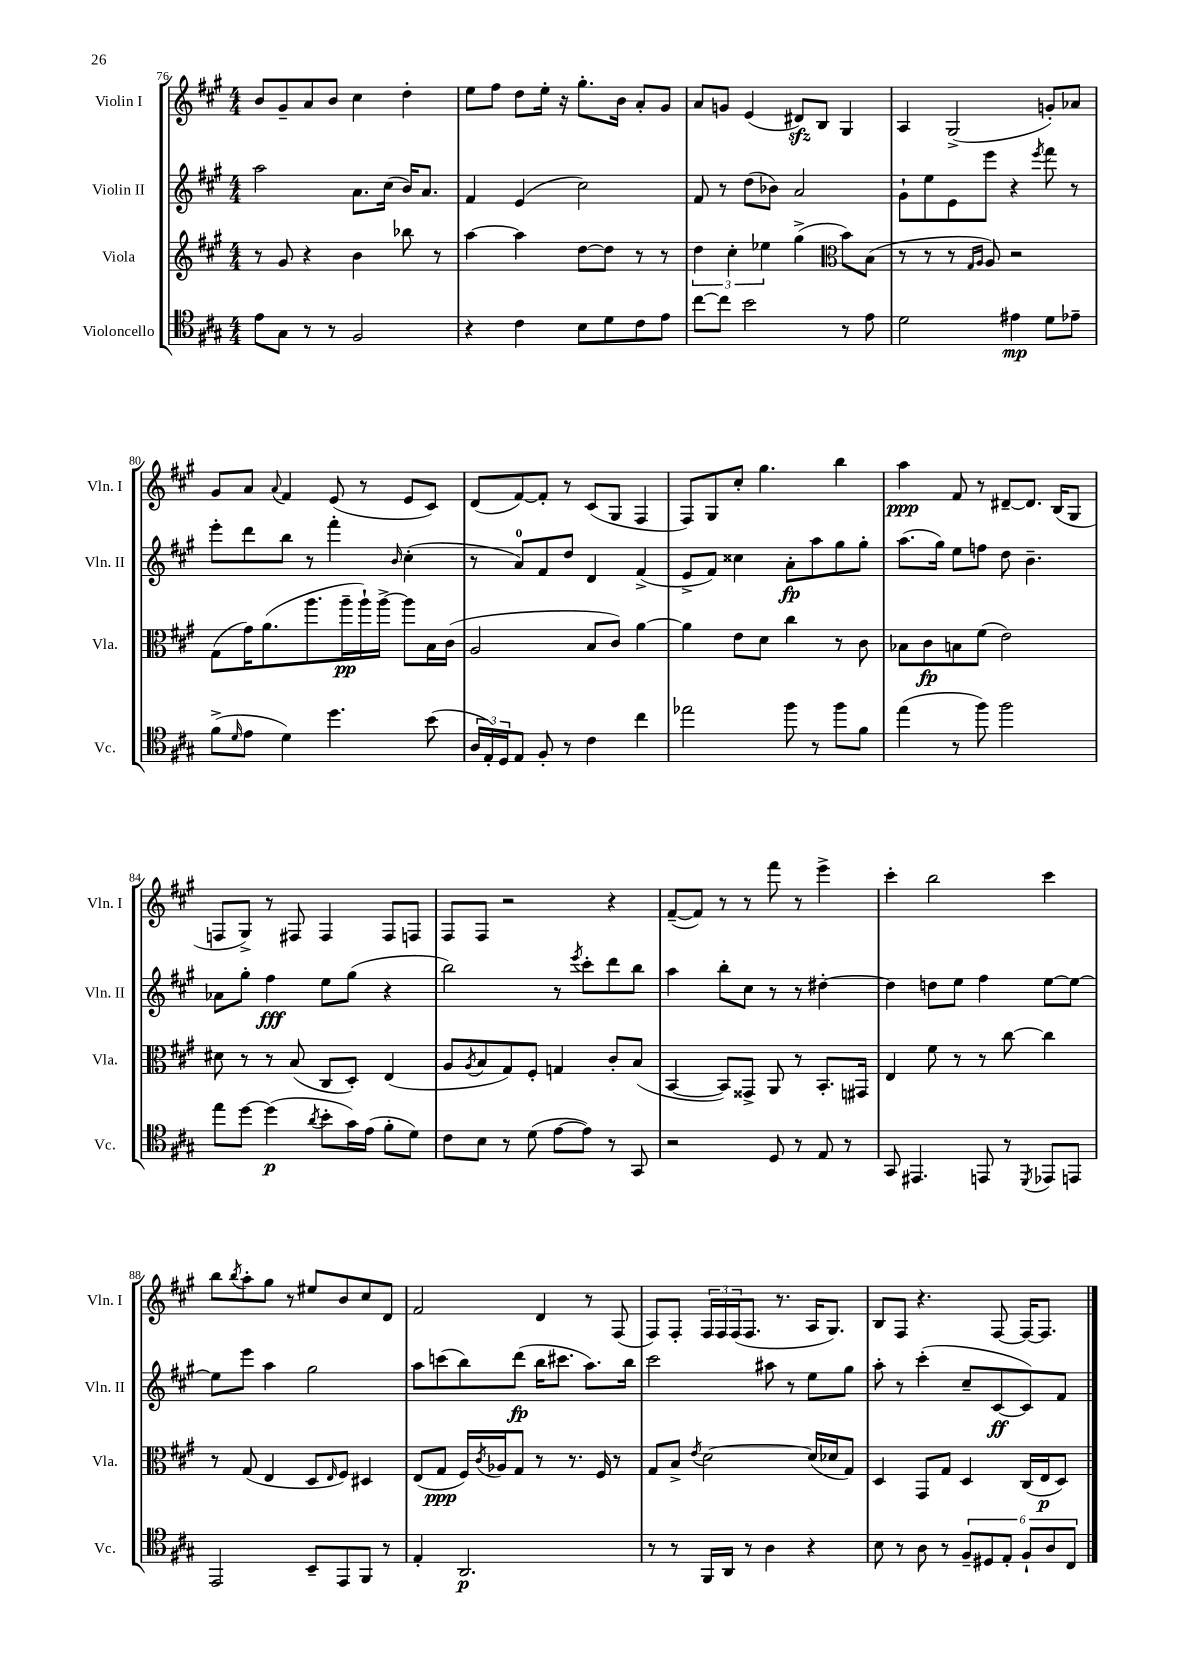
<<
\new StaffGroup <<
\new Staff = "s0" \with { instrumentName = "Violin I" shortInstrumentName = "Vln. I" } {
    \clef treble \key a \major \numericTimeSignature \time 4/4
    b'8 gis'8-- a'8 b'8 cis''4 d''4-. |
    e''8 fis''8 d''8 e''16-. r16 gis''8.-. b'16 a'8-. gis'8 |
    a'8 g'8 e'4( dis'8\sfz) b8 gis4 |
    a4 gis2->( g'8-.) aes'8 |
    gis'8 a'8 \appoggiatura { a'8 } fis'4 e'8( r8 e'8 cis'8) |
    d'8( fis'8~) fis'8-. r8 cis'8( gis8 fis4 |
    fis8) gis8 cis''8-. gis''4. b''4 |
    a''4\ppp fis'8 r8 dis'8~-- dis'8. b16( gis8 |
    f8 gis8->) r8 fis8 fis4 fis8 f8 |
    fis8 fis8 r2 r4 |
    fis'8~--( fis'8) r8 r8 fis'''8 r8 e'''4-> |
    cis'''4-. b''2 cis'''4 |
    b''8 \acciaccatura { b''8 } a''8-. gis''8 r8 eis''8 b'8 cis''8 d'8 |
    fis'2 d'4 r8 fis8( |
    fis8) fis8-. \tuplet 3/2 { fis16 fis16 fis16( } fis8. r8. a16 gis8.) |
    b8 fis8 r4. fis8~ fis16~ fis8. \bar "|." |
}
\new Staff = "s1" \with { instrumentName = "Violin II" shortInstrumentName = "Vln. II" } {
    \clef treble \key a \major \numericTimeSignature \time 4/4
    a''2 a'8. cis''16( b'16) a'8. |
    fis'4 e'4( cis''2) |
    fis'8 r8 d''8( bes'8) a'2 |
    gis'8-! e''8 e'8 e'''8 r4 \acciaccatura { e'''8 } fis'''8 r8 |
    e'''8-. d'''8 b''8 r8 fis'''4-. \grace { b'16 } cis''4-.( |
    r8 a'8-0) fis'8 d''8 d'4 fis'4->( |
    e'8-> fis'8) cisis''4 a'8-.\fp a''8 gis''8 gis''8-. |
    a''8.( gis''16) e''8 f''8 d''8 b'4.-- |
    aes'8 gis''8-. fis''4\fff e''8 gis''8( r4 |
    b''2) r8 \acciaccatura { e'''8 } cis'''8-. d'''8 b''8 |
    a''4 b''8-. cis''8 r8 r8 dis''4~-. |
    dis''4 d''8 e''8 fis''4 e''8~ e''8~ |
    e''8 e'''8 a''4 gis''2 |
    a''8 c'''8( b''8) d'''8\fp( b''16 cis'''8. a''8.) b''16 |
    cis'''2 ais''8 r8 e''8 gis''8 |
    a''8-. r8 cis'''4-.( cis''8-- cis'8~\ff cis'8) fis'8 \bar "|." |
}
\new Staff = "s2" \with { instrumentName = "Viola" shortInstrumentName = "Vla." } {
    \clef treble \key a \major \numericTimeSignature \time 4/4
    r8 gis'8 r4 b'4 bes''8 r8 |
    a''4~ a''4 d''8~ d''8 r8 r8 |
    \tuplet 3/2 { d''4 cis''4-. ees''4 } gis''4->( \clef alto b'8) b8( |
    r8 r8 r8 \grace { gis16 a16 } a8) r2 |
    gis8( gis'16) a'8.( a''8. a''16--\pp a''16-!) a''16~-> a''8 b16 cis'16( |
    a2 b8 cis'8) a'4~ |
    a'4 e'8 d'8 cis''4 r8 cis'8 |
    bes8 cis'8\fp b8 fis'8( e'2) |
    dis'8 r8 r8 b8( cis8 d8-.) e4( |
    a8 \acciaccatura { a8 } b8 gis8) fis8-. g4 cis'8-. b8( |
    b,4~ b,8) gisis,8-> a,8 r8 b,8.-. gis,16 |
    e4 fis'8 r8 r8 cis''8~ cis''4 |
    r8 gis8( e4 d8 \grace { e16 } fis8) dis4 |
    e8( gis8\ppp fis16) \acciaccatura { cis'8 } aes16 gis8 r8 r8. fis16 r8 |
    gis8 b8-> \acciaccatura { e'8 } d'2~ d'16( des'16 gis8) |
    d4 gis,8 gis8 d4 cis16( e16\p d8) \bar "|." |
}
\new Staff = "s3" \with { instrumentName = "Violoncello" shortInstrumentName = "Vc." } {
    \clef tenor \key a \major \numericTimeSignature \time 4/4
    e'8 gis8 r8 r8 fis2 |
    r4 cis'4 b8 d'8 cis'8 e'8 |
    cis''8~ cis''8 b'2 r8 e'8 |
    d'2 eis'4\mp d'8 ees'8-- |
    fis'8->( \grace { d'16 } e'8 d'4) d''4. b'8( |
    \tuplet 3/2 { a16 e16-.) d16 } e8 fis8-. r8 cis'4 cis''4 |
    ees''2 fis''8 r8 fis''8 fis'8 |
    e''4( r8 fis''8) fis''2 |
    e''8 d''8~ d''4\p( \acciaccatura { a'8 } b'8-. gis'16) e'16( fis'8-. d'8) |
    cis'8 b8 r8 d'8( e'8~ e'8) r8 gis,8 |
    r2 d8 r8 e8 r8 |
    gis,8 eis,4. e,8 r8 \acciaccatura { d,8 } ees,8 e,8 |
    e,2 b,8-- e,8 fis,8 r8 |
    e4-. a,2.\p |
    r8 r8 fis,16 a,16 r8 a4 r4 |
    b8 r8 a8 r8 \tuplet 6/4 { fis8-- dis8 e8-. fis8-! a8 cis8 } \bar "|." |
}
>>
>>
\layout { \context { \Score currentBarNumber = #76 } }
